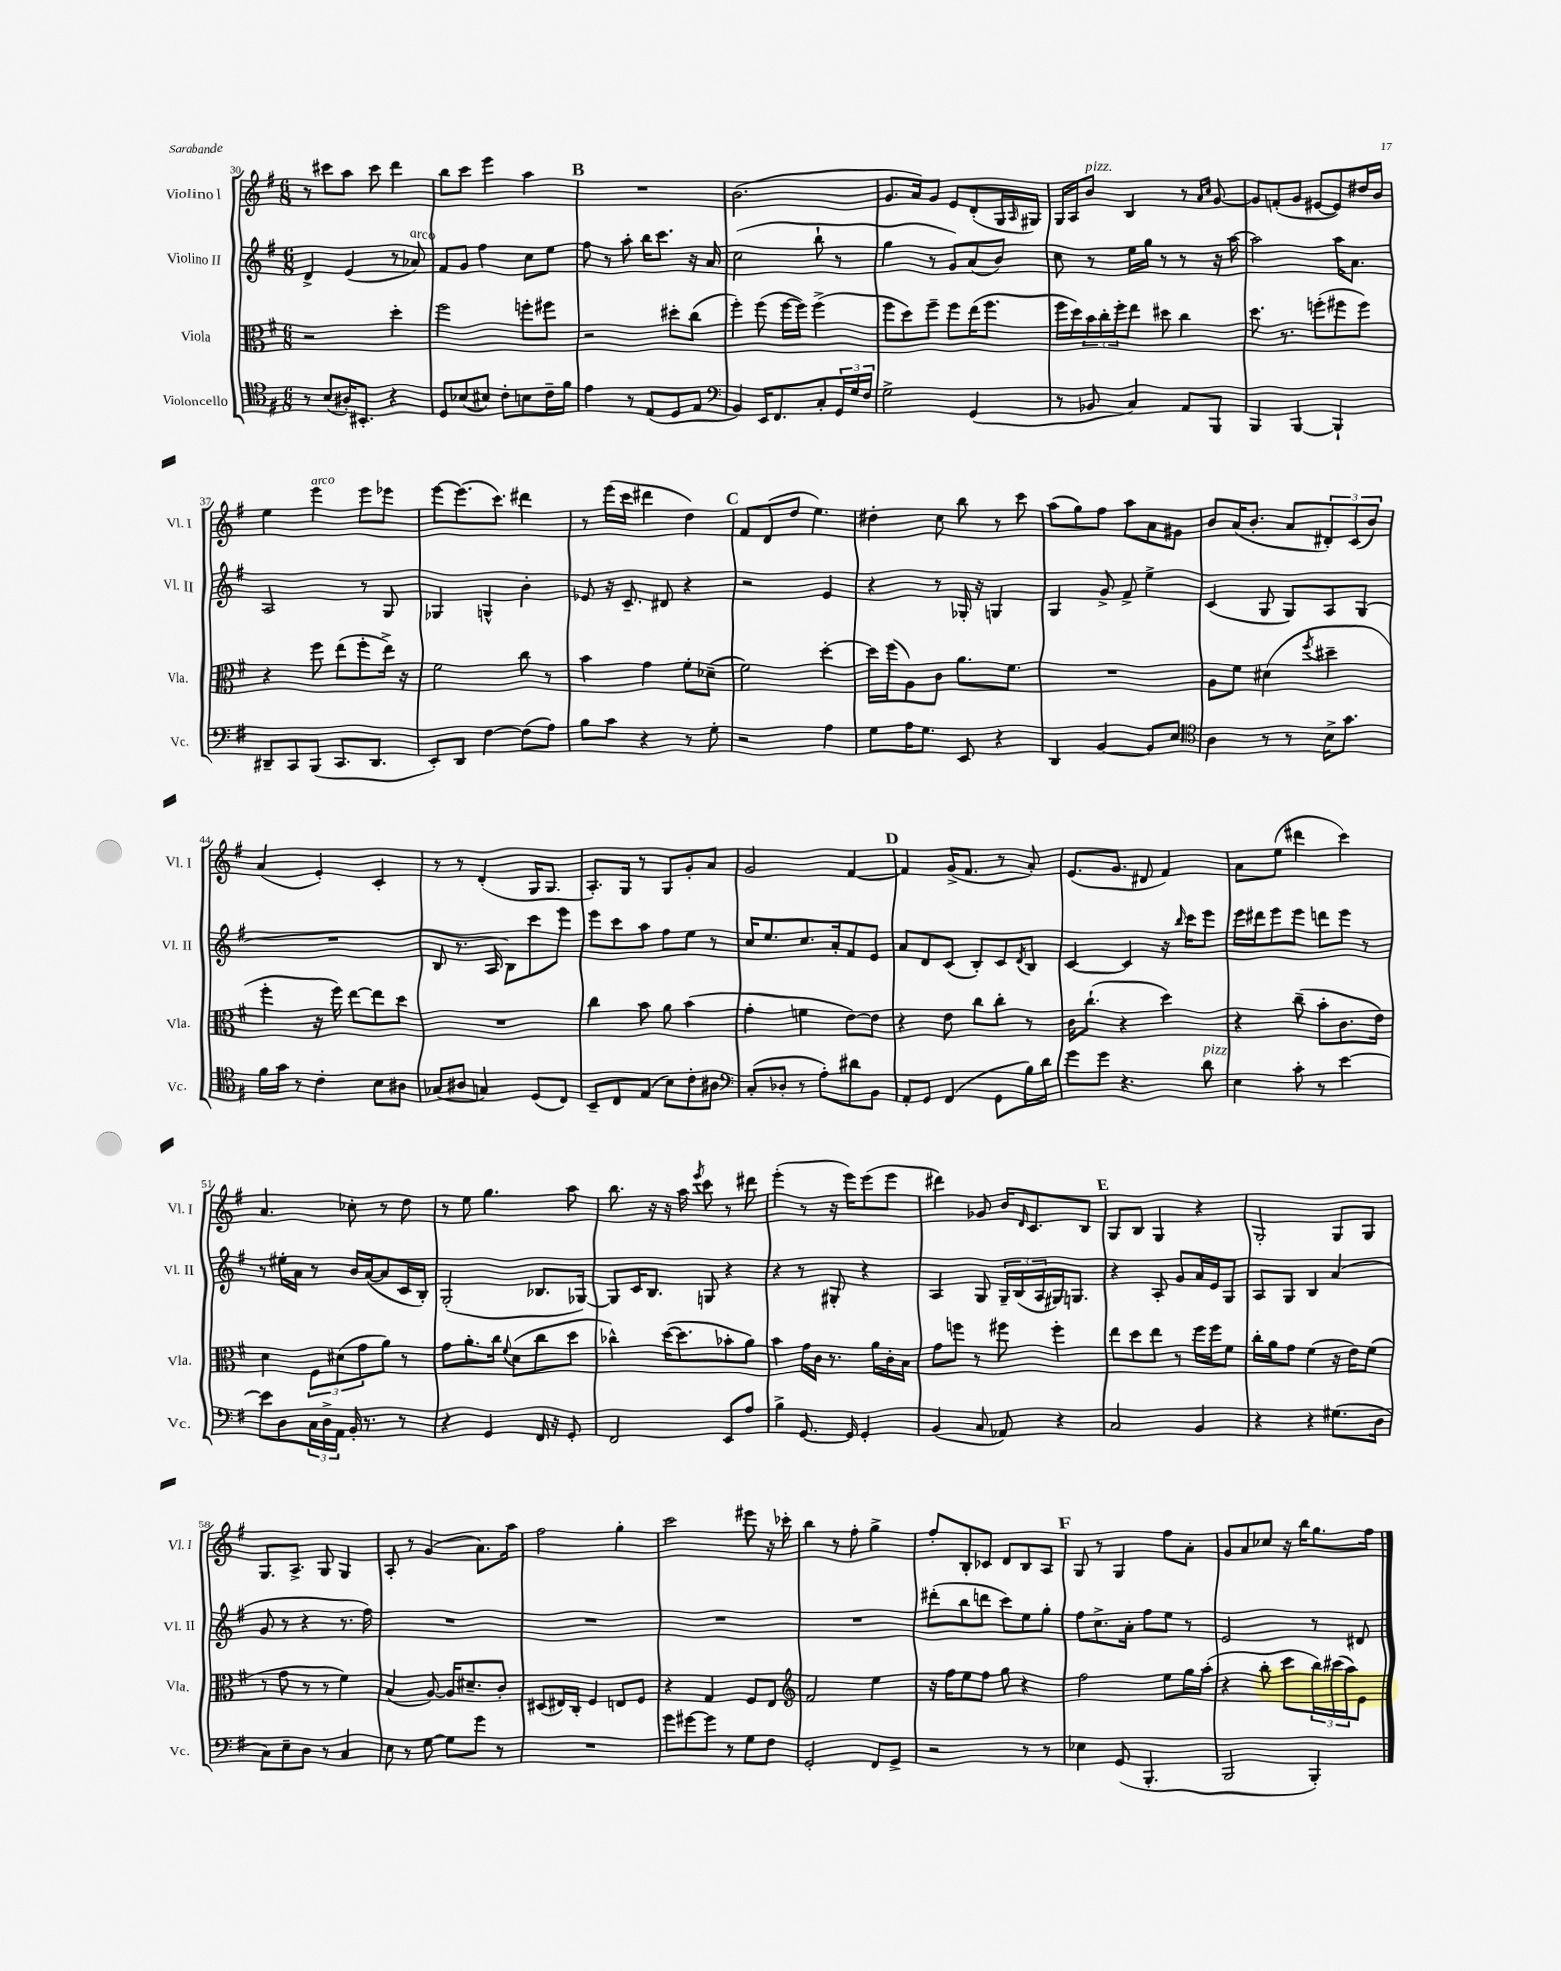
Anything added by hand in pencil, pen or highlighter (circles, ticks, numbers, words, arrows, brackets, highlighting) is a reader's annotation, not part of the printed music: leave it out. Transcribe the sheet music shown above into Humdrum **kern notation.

**kern	**kern	**kern	**kern
*staff4	*staff3	*staff2	*staff1
*clefC4	*clefC3	*clefG2	*clefG2
*k[f#]	*k[f#]	*k[f#]	*k[f#]
*M6/8	*M6/8	*M6/8	*M6/8
8r	2r	4d^	8r
(8B	.	.	8ccc#
16A#')	.	(4e	8aa
8.BB#'	.	.	.
.	.	.	8ccc#
4r	4dd'	8r	4ddd
.	.	8a-)	.
=	=	=	=
8D	2ff#	8f#	8bb
(8B-	.	8g	8ccc
8B#)	.	4ff#	4eee
8c'	.	.	.
8B	8ff'	8cc	4aa
16c~	8ff#	8ee	.
16f#	.	.	.
=	=	=	=
4e	2r	8ff#	2.r
.	.	8r	.
8r	.	8aa'	.
(8E	.	16bb	.
.	.	8.ccc	.
8D	8dd#'	.	.
8E	(8cc	16r	.
.	.	16a	.
=	=	=	=
*clefF4	*	*	*
4BB)	4ff#')	(2cc	(2.b
16EE	(8ff#	.	.
8.FF#	.	.	.
.	[16ff#	.	.
.	16ff#])	.	.
8C'	(4ff#^	8bb`	.
24GG	.	8r	.
24G	.	.	.
24F#	.	.	.
=	=	=	=
2G^	8ff#	4gg	8.g
.	8dd)	.	.
.	.	.	16a)
.	8ff#~	8r	8g
.	8ff#	8g)	8e
(4GG	(16ee	(8a	(8d'
.	8.ff#	.	.
.	.	8b)	16G
.	.	.	16qqA
.	.	.	16G#)
=	=	=	=
8r	16ff#	8cc	16G
.	16dd)	.	16A
8BB-	24b	8r	8b
.	24cc'	.	.
.	24ff#'	.	.
4C)	8ee	16ee	4B
.	.	16gg	.
.	8dd#	8r	.
8AA	4cc	8r	8r
.	.	.	16qqa
.	.	.	16qqcc
8BBB	.	16r	[8g
.	.	[16aa	.
=	=	=	=
4BBB	8.dd	2aa]	8g]
.	.	.	(8f'
.	8.r	.	.
[4BBB	.	.	8g
.	(8ff'	.	[8e#
4BBB`]	8ff#	16aa	8e#])
.	.	8.a	.
.	8ff#)	.	16dd#
.	.	.	16b
=	=	=	=
8DD#~	4r	2A	4ee
8CC	.	.	.
(8BBB	8ff#	.	4eee
8.CC	(8ee	.	.
.	8ff#'	8r	8eee
8.DD#	.	.	.
.	16ee^)	8G	8eee-
.	16r	.	.
=	=	=	=
8EE')	2f#	4G-	[8eee
8DD	.	.	(8.eee]
[4F#	.	4G^^	.
.	.	.	8.ccc)
(8F#]	8cc	4b'	4ddd#
8A)	8r	.	.
=	=	=	=
8B	4b	8e-	8r
8c	.	16r	(16eee
.	.	8.c~	16ccc
4r	4g	.	4ddd#
.	.	8d#	.
8r	8f#'	4r	4dd)
8G'	(8d-~	.	.
=	=	=	=
2r	2f#)	2r	8f#
.	.	.	(8d
.	.	.	8dd
.	.	.	4.ee)
4A	[4dd'	4e	.
=	=	=	=
8G	16dd]	4r	4dd#'
.	(16ff#	.	.
16A	8A)	.	.
8.G	.	.	.
.	8c	8r	8cc
8EE	8.a	16G-'	8bb
.	.	16r	.
4r	.	4G	8r
.	8.f#	.	.
.	.	.	8ccc
=	=	=	=
4DD	2.r	4G	(8aa
.	.	.	8gg)
[4BB	.	8g^	8ff#
.	.	8f#^	8aa
8BB]	.	4ee^	8a
8E	.	.	8g#
=	=	=	=
*clefC4	*	*	*
4A	8A	(4c	8b
.	8f#	.	(16a
.	.	.	8.b'
8r	(4d#	8G	.
8r	.	8G)	8a
.	8qff#	.	.
16B^	4dd#~	8A	12d#')
8.g	.	.	.
.	.	.	(12c
.	.	(8G	.
.	.	.	12b)
=	=	=	=
16f#	4ff#'	2.r	(4a
16g	.	.	.
8r	.	.	.
4c'	16r	.	4e')
.	16ff#)	.	.
.	[8ee	.	.
8B	8ee]	.	4c'
8A#	8dd	.	.
=	=	=	=
(8G-	2.r	8B	8r
8A#	.	8.r	8r
4G)	.	.	(4d'
.	.	16A	.
.	.	8B)	.
(8D	.	8ccc	16G
.	.	.	8.G
8C)	.	8eee	.
=	=	=	=
8BB~	4cc	8eee	8.A')
8C	.	8ccc	.
.	.	.	16G
(8E	8b	8aa	8r
8B)	8a	8ff#	8G
8c'	(4b	8ee	8g'
8A#	.	8r	8a
=	=	=	=
*clefF4	*	*	*
(8C'	4g'	16cc	2g
.	.	8.ee	.
8D-'	.	.	.
8r	4f	8.cc	.
8A')	.	.	.
.	.	16a'	.
8d#	[8e)	8f#	[4f#
8BB	8e]	8e	.
=	=	=	=
8AA'	4r	8a	4f#]
8GG	.	8d	.
(4FF#	8e	(8c	(16g^
.	.	.	8.f#
.	8cc	8B')	.
8GG	8cc'	8c	8r
.	.	8qd	.
16B)	8r	8B	8a')
16d	.	.	.
=	=	=	=
8g	16c	[4c	(8.e
.	(8.cc`	.	.
8g	.	.	.
.	.	.	8.g
4.r	4r	4c]	.
.	.	.	8d#
.	4dd)	16r	4f#)
.	.	16qqbb	.
.	.	16ccc	.
8d	.	8eee	.
=	=	=	=
4E	4r	16eee	8a
.	.	16ddd#	.
.	.	8eee	(8ee
8c'	(8cc~	8eee	4ddd#
8r	8b'	8ddd	.
[4e	8.c	8eee	4ccc)
.	.	8r	.
.	16e)	.	.
=	=	=	=
8e]	4d	8r	4.a
8D	.	16ee#'	.
.	.	16a	.
24C	12F#	8r	.
24D^	.	.	.
24AA	(12d#	.	.
16BB'	.	16b	8cc-'
.	12g	.	.
8.r	.	([16a	.
.	8a)	8a]	8r
8r	8r	16c	8dd
.	.	16B')	.
=	=	=	=
4r	8g	(2G'	8r
.	8.a'	.	8ee
4GG	.	.	4.gg
.	16cc	.	.
.	8qqf#	.	.
.	(8d	.	.
16FF#	8cc	8.B-	.
16r	.	.	.
8GG'	8dd	.	8aa
.	.	[16G-)	.
=	=	=	=
2FF#	4cc-^^)	8G-]	8.bb
.	.	16c	.
.	.	8.B	16r
.	([16dd	.	16r
.	8.dd]	.	16aa
.	.	.	8qeee
.	.	8G	8ccc
8EE	8b-'	4r	8r
8A	8a)	.	8ddd#
=	=	=	=
4B^	4b	4r	(4eee'
[8.GG	16g	8r	8r
.	16c	.	.
.	8.r	8G#'	16r
16GG]	.	.	16eee)
4GG'	.	4r	(8eee
.	16a	.	.
.	16c'	.	8eee
.	16B	.	.
=	=	=	=
(4BB	8g	4A	4ddd#)
.	8ff	.	.
8C	8r	8G	8g-
8AA-)	8ff#	24G~	16b
.	.	(24B	.
.	.	.	16qqd
.	.	.	8.c
.	.	24A	.
4r	4ff#'	16G#)	.
.	.	8.G	.
.	.	.	8B
=	=	=	=
2C	8ee	4r	8G
.	8dd	.	8B
.	8ee	8A'	4G
.	8r	8g	.
4BB	16ff#	16a	4r
.	16ff#	16e	.
.	8f#	8G	.
=	=	=	=
4r	16cc'	8A	2G'
.	16a	.	.
.	8g	8G	.
4r	(4f#	4B	.
(8.G#	16r	(4a	8G
.	16e)	.	.
.	(8f#	.	8G
16D	.	.	.
=	=	=	=
8C)	8r	8g	8.G
8E~	8g	8r	.
.	.	.	8.A^
8D	8r	4r	.
8r	8r	.	8G
4C	4f#)	8.r	4G
.	.	16ff#)	.
=	=	=	=
8E	(4B	2.r	8A'
8r	.	.	8r
[8G	[8A)	.	(4g
8G]	16A]	.	.
.	8.d#~	.	.
8g	.	.	8.a)
8r	8c'	.	.
.	.	.	16aa
=	=	=	=
2.r	(8D#	2.r	2ff#
.	16E#)	.	.
.	16C'	.	.
.	4F#	.	.
.	8E	.	4gg'
.	8F#	.	.
=	=	=	=
8g	4r	2.r	2ccc
[8g#	.	.	.
8g#]	4G	.	.
8r	.	.	.
8G	8F#	.	8eee#
8F#	8E	.	16r
.	.	.	16ccc-'
=	=	=	=
*	*clefG2	*	*
2GG'	2f#	2.r	4bb
.	.	.	8r
.	.	.	8ff#'
8FF#	4ee	.	4gg^
8GG^	.	.	.
=	=	=	=
2r	16r	(8ddd#'	8ff#'
.	16ff#	.	.
.	8ee	8bb	8B'
.	8ff#	8ddd	8c-
.	8gg	8ccc)	8d
8r	4r	8ee	8B
8r	.	8gg'	8A
=	=	=	=
4E-	2ff#	8ff#	8G
.	.	8.cc^	8r
(8GG	.	.	4G
.	.	16a'	.
4.BBB'	.	8ff#	.
.	8ee	8ee	8ff#
.	16gg	8r	8a'
.	(16aa'	.	.
=	=	=	=
2BBB	4r	2e	8g
.	.	.	8a
.	8bb'	.	8cc-
.	8ccc	.	16r
.	.	.	16bb
4BBB')	24bb)	8r	8.gg
.	(24ccc#	.	.
.	24aa)	.	.
.	8e	8d#	.
.	.	.	16ff#
==	==	==	==
*-	*-	*-	*-
